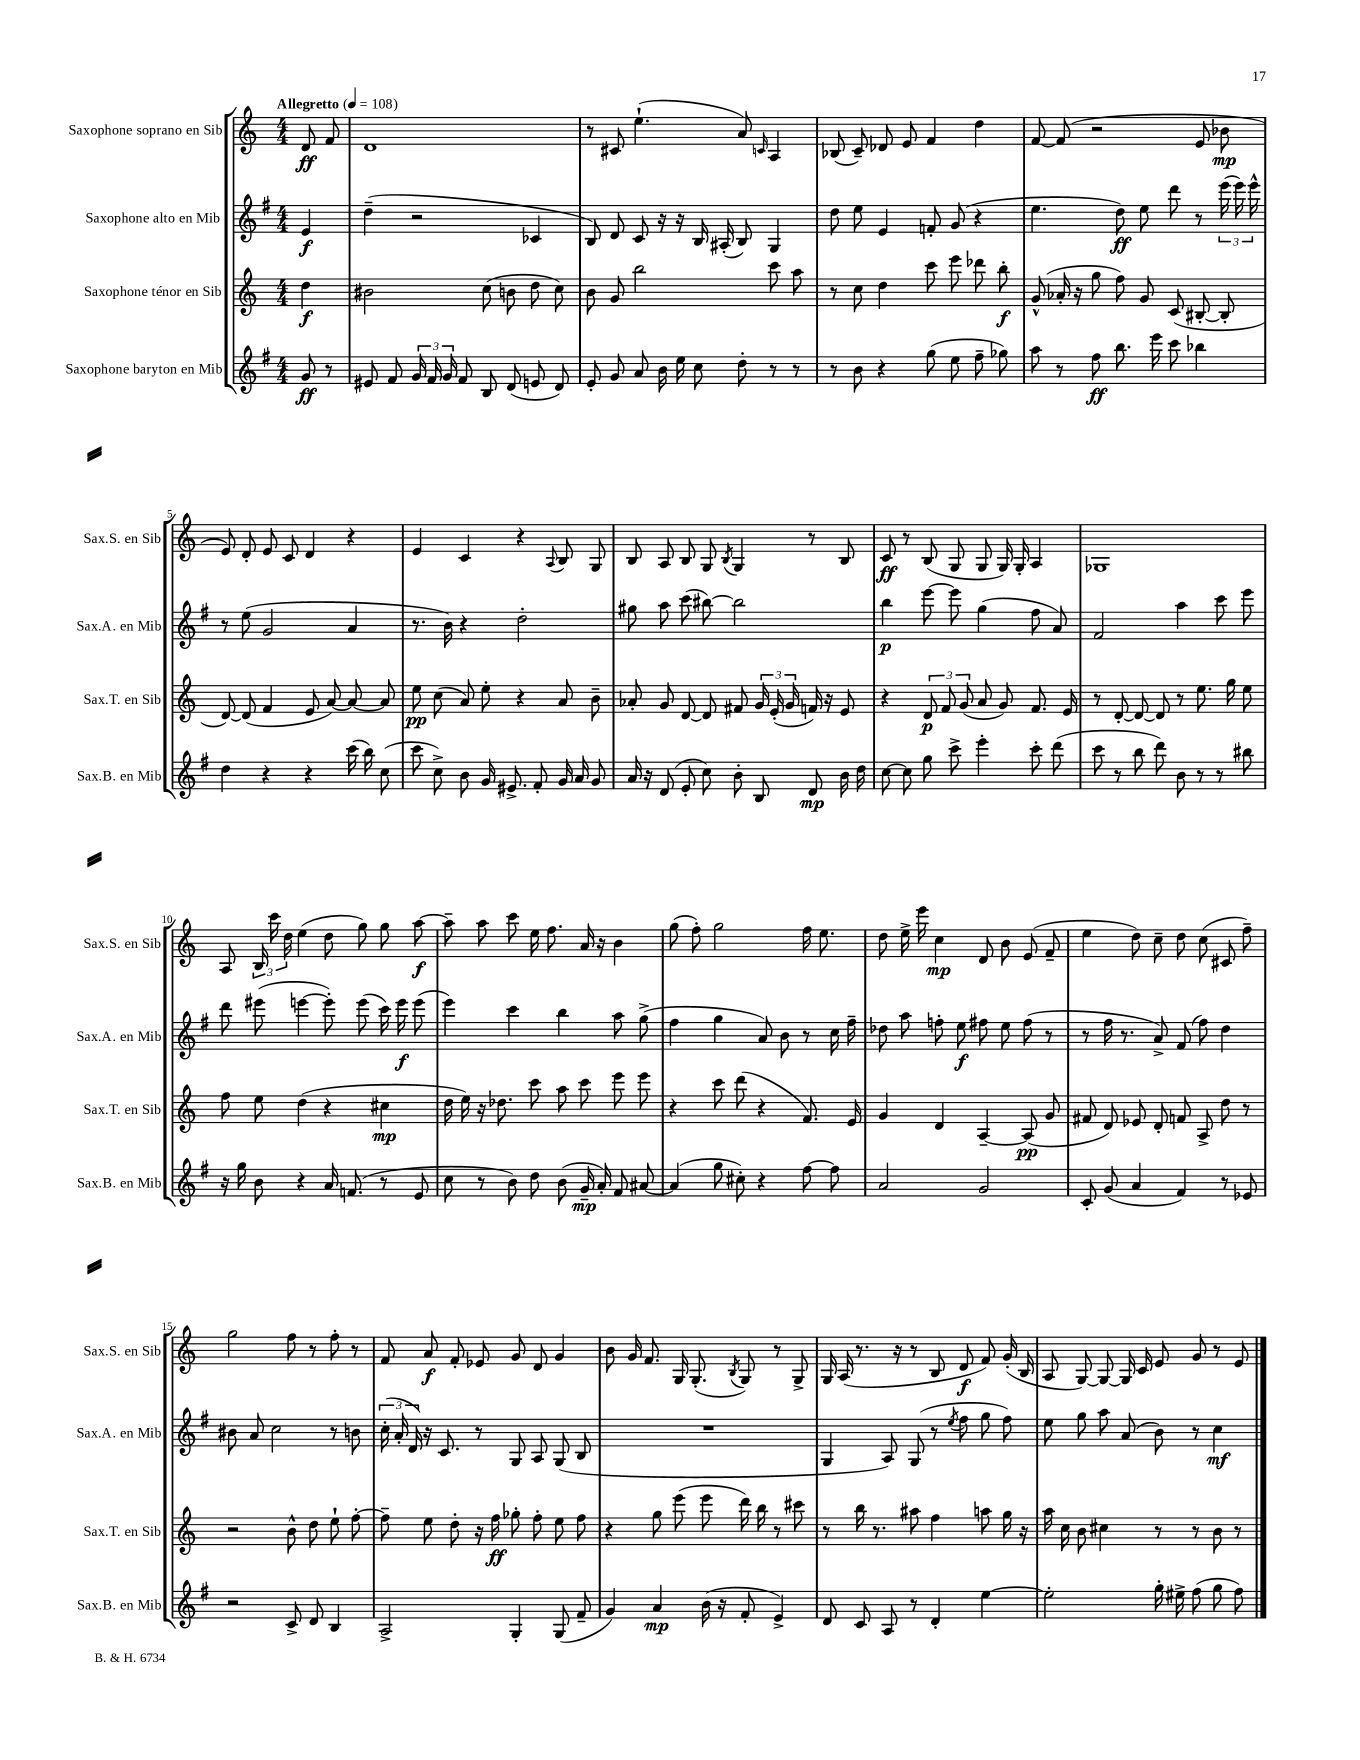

**kern	**dynam	**kern	**dynam	**kern	**dynam	**kern	**dynam
*part4	*part4	*part3	*part3	*part2	*part2	*part1	*part1
*staff4	*staff4	*staff3	*staff3	*staff2	*staff2	*staff1	*staff1
*I"Saxophone baryton en Mib	*	*I"Saxophone ténor en Sib	*	*I"Saxophone alto en Mib	*	*I"Saxophone soprano en Sib	*
*I'Sax.B. en Mib	*	*I'Sax.T. en Sib	*	*I'Sax.A. en Mib	*	*I'Sax.S. en Sib	*
*clefG2	*	*clefG2	*	*clefG2	*	*clefG2	*
*k[f#]	*	*k[]	*	*k[f#]	*	*k[]	*
*M4/4	*	*M4/4	*	*M4/4	*	*M4/4	*
*MM108	*	*MM108	*	*MM108	*	*MM108	*
=	=	=	=	=	=	=	=
!	!	!	!	!	!	!LO:TX:a:B:t=Allegretto	!
8g/	ff	4dd\	f	4e/	f	8d/	ff
8r	.	.	.	.	.	8f/	.
=1	=1	=1	=1	=1	=1	=1	=1
8e#X/	.	2b#X\	.	(4dd~\	.	1d	.
8f#/	.	.	.	.	.	.	.
24g/	.	.	.	2r	.	.	.
24f#/	.	.	.	.	.	.	.
24g/	.	.	.	.	.	.	.
8f#/	.	.	.	.	.	.	.
8B/	.	(8cc\	.	.	.	.	.
(8d/	.	8bn\	.	.	.	.	.
8en/	.	8dd\	.	4c-X/	.	.	.
8d/)	.	8cc\)	.	.	.	.	.
=2	=2	=2	=2	=2	=2	=2	=2
8e'/	.	8b\	.	8B/)	.	8r	.
8g/	.	8g/	.	8d/	.	8c#X/	.
8a/	.	2bb\	.	8c/	.	(4.ee`\	.
16b\	.	.	.	16r	.	.	.
16ee\	.	.	.	16r	.	.	.
8cc\	.	.	.	16B/	.	.	.
.	.	.	.	(16A#X'/	.	.	.
8dd'\	.	.	.	8B/)	.	8a/)	.
.	.	.	.	.	.	16qqcn/	.
8r	.	8ccc\	.	4G/	.	4A/	.
8r	.	8aa\	.	.	.	.	.
=3	=3	=3	=3	=3	=3	=3	=3
8r	.	8r	.	8dd\	.	(8B-X/	.
8b\	.	8cc\	.	8ee\	.	8c~/)	.
4r	.	4dd\	.	4e/	.	8d-X/	.
.	.	.	.	.	.	8e/	.
(8gg\	.	8ccc\	.	8fn'/	.	4f/	.
8ee\	.	8eee\	.	(8g/	.	.	.
8ff#~\	.	8ddd-X\	.	4r	.	4dd\	.
8gg-X\)	.	8bb'\	f	.	.	.	.
=4	=4	=4	=4	=4	=4	=4	=4
8aa\	.	(8g^^/	.	4.ee\	.	[8f/	.
8r	.	16a-X'/	.	.	.	(8f/]	.
.	.	16r	.	.	.	.	.
8ff#\	ff	8gg\	.	.	.	2r	.
8.bb\	.	8ff\)	.	8dd\)	ff	.	.
.	.	8g/	.	8ee\	.	.	.
16eee\	.	.	.	.	.	.	.
8ccc\	.	(8c/	.	8ddd\	.	.	.
4bb-X\	.	[8B#X'/	.	8r	.	8e/	.
.	.	8B#'/]	.	(24eee\	.	8b-X\	mp
.	.	.	.	24eee\)	.	.	.
.	.	.	.	24eee^^\	.	.	.
!!LO:LB:g=z
=5	=5	=5	=5	=5	=5	=5	=5
4dd\	.	[8d/)	.	8r	.	8e/)	.
.	.	(8d/]	.	(8ee\	.	8d'/	.
4r	.	4f/	.	2g/	.	8e/	.
.	.	.	.	.	.	8c/	.
4r	.	8e/	.	.	.	4d/	.
.	.	[8a/)	.	.	.	.	.
(16ccc\	.	8a/_	.	4a/	.	4r	.
16bb\)	.	.	.	.	.	.	.
(8cc\	.	8a/]	.	.	.	.	.
=6	=6	=6	=6	=6	=6	=6	=6
8ccc\	.	8ee\	pp	8.r	.	4e/	.
8cc^\)	.	(8cc\	.	.	.	.	.
.	.	.	.	16b\)	.	.	.
8b\	.	8a/)	.	4r	.	4c/	.
16g/	.	8ee'\	.	.	.	.	.
8.e#X^/	.	.	.	.	.	.	.
.	.	4r	.	2dd'\	.	4r	.
8f#'/	.	.	.	.	.	.	.
.	.	.	.	.	.	8qqA/	.
16g/	.	8a/	.	.	.	8B/	.
16a/	.	.	.	.	.	.	.
8g/	.	8b~\	.	.	.	8G/	.
=7	=7	=7	=7	=7	=7	=7	=7
16a/	.	8a-X'/	.	8gg#X\	.	8B/	.
16r	.	.	.	.	.	.	.
(8d/	.	8g/	.	8aa\	.	8A/	.
8e'/	.	[8d/	.	(8ccc\	.	8B/	.
8cc\)	.	8d/]	.	[8bb#X\)	.	8G/	.
.	.	.	.	.	.	8qB/	.
8b'\	.	8f#X/	.	2bb#\]	.	4G/	.
8B/	.	24g/	.	.	.	.	.
.	.	(24e'/	.	.	.	.	.
.	.	24g/	.	.	.	.	.
8d/	mp	16fn/)	.	.	.	8r	.
.	.	16r	.	.	.	.	.
16b\	.	8e/	.	.	.	8B/	.
16dd\	.	.	.	.	.	.	.
=8	=8	=8	=8	=8	=8	=8	=8
[8cc\	.	4r	.	4bb\	p	8c/	ff
8cc\]	.	.	.	.	.	8r	.
8gg\	.	12d/	p	[8eee\	.	(8B/	.
.	.	12f/	.	.	.	.	.
8ccc^\	.	.	.	8eee\]	.	8G/	.
.	.	(12g/	.	.	.	.	.
4eee'\	.	8a/	.	(4gg\	.	8G/	.
.	.	8g/)	.	.	.	16G/)	.
.	.	.	.	.	.	16G'/	.
8ccc'\	.	8.f/	.	8ff#\	.	4A/	.
(8ddd\	.	.	.	8a/)	.	.	.
.	.	16e/	.	.	.	.	.
=9	=9	=9	=9	=9	=9	=9	=9
8ccc\	.	8r	.	2f#/	.	1G-X	.
8r	.	[8d'/	.	.	.	.	.
8bb\	.	8d/_	.	.	.	.	.
8ddd\)	.	8d/]	.	.	.	.	.
8b\	.	8r	.	4aa\	.	.	.
8r	.	8.ee\	.	.	.	.	.
8r	.	.	.	8ccc\	.	.	.
.	.	16gg\	.	.	.	.	.
8bb#X\	.	8ee\	.	8eee\	.	.	.
!!LO:LB:g=z
=10	=10	=10	=10	=10	=10	=10	=10
16r	.	8ff\	.	8ddd\	.	8A/	.
16gg\	.	.	.	.	.	.	.
8b\	.	8ee\	.	(8eee#X\	.	24B/	.
.	.	.	.	.	.	24ccc\	.
.	.	.	.	.	.	24dd\	.
4r	.	(4dd\	.	[4eeen\	.	(4ee\	.
16a/	.	4r	.	8eee'\])	.	8dd\	.
(8.fn/	.	.	.	.	.	.	.
.	.	.	.	(8eee\	.	8gg\)	.
8r	.	4cc#X\	mp	16ccc\)	.	8gg\	.
.	.	.	.	16eee\	f	.	.
8e/	.	.	.	(8eee\	.	[8aa\	f
=11	=11	=11	=11	=11	=11	=11	=11
8cc\	.	16dd\	.	4eee\)	.	8aa~\]	.
.	.	16ee\)	.	.	.	.	.
8r	.	16r	.	.	.	8aa\	.
.	.	8.dd-X\	.	.	.	.	.
8b\)	.	.	.	4ccc\	.	8ccc\	.
8dd\	.	8ccc\	.	.	.	16ee\	.
.	.	.	.	.	.	8.ff\	.
(8b\	.	8aa\	.	4bb\	.	.	.
16g~/	mp	8ccc\	.	.	.	16a/	.
16a'/)	.	.	.	.	.	16r	.
8f#/	.	8eee\	.	8aa\	.	4b\	.
[8a#X/	.	8eee\	.	(8gg^\	.	.	.
=12	=12	=12	=12	=12	=12	=12	=12
(4a#/]	.	4r	.	4ff#\	.	(8gg\	.
.	.	.	.	.	.	8ff'\)	.
8gg\	.	8ccc\	.	4gg\	.	2gg\	.
8cc#X'\)	.	(8ddd\	.	.	.	.	.
4r	.	4r	.	8a/)	.	.	.
.	.	.	.	8b\	.	.	.
[8ff#\	.	8.f/)	.	8r	.	16ff\	.
.	.	.	.	.	.	8.ee\	.
8ff#\]	.	.	.	16cc\	.	.	.
.	.	16e/	.	16ff#~\	.	.	.
=13	=13	=13	=13	=13	=13	=13	=13
2a/	.	4g/	.	8dd-X\	.	8dd\	.
.	.	.	.	8aa\	.	16ee^\	.
.	.	.	.	.	.	16eee\	.
.	.	4d/	.	8ffn'\	.	4cc\	mp
.	.	.	.	8ee\	f	.	.
2g/	.	[4A~/	.	8ff#X\	.	8d/	.
.	.	.	.	8ee\	.	8b\	.
.	.	(8A/]	pp	(8ff#\	.	(8e/	.
.	.	8g/	.	8r	.	8f~/	.
=14	=14	=14	=14	=14	=14	=14	=14
8c'/	.	8f#X/	.	8r	.	4ee\	.
(8g/	.	8d/)	.	16ff#\	.	.	.
.	.	.	.	8.r	.	.	.
4a/	.	8e-X/	.	.	.	8dd\)	.
.	.	8d'/	.	8a^/)	.	8cc~\	.
4f#/)	.	8fn/	.	(8f#/	.	8dd\	.
.	.	8A^/	.	8ff#\)	.	(8cc\	.
8r	.	8dd\	.	4dd\	.	8c#X/	.
8e-X/	.	8r	.	.	.	8ff~\)	.
!!LO:LB:g=z
=15	=15	=15	=15	=15	=15	=15	=15
2r	.	2r	.	8b#X\	.	2gg\	.
.	.	.	.	8a/	.	.	.
.	.	.	.	2cc\	.	.	.
8c^/	.	8b^^\	.	.	.	8ff\	.
8d/	.	8dd\	.	.	.	8r	.
4B/	.	8ee`\	.	8r	.	8ff'\	.
.	.	[8ff'\	.	8bn\	.	8r	.
=16	=16	=16	=16	=16	=16	=16	=16
2A^/	.	8ff~\]	.	(24cc'\	.	8f/	.
.	.	.	.	24a'/	.	.	.
.	.	.	.	24d/)	.	.	.
.	.	8ee\	.	16r	.	8a/	f
.	.	.	.	8.c/	.	.	.
.	.	8dd'\	.	.	.	8f'/	.
.	.	16r	.	8r	.	8e-X/	.
.	.	16ff\	ff	.	.	.	.
4G'/	.	8gg-X'\	.	8G/	.	8g/	.
.	.	8ff'\	.	8A/	.	8d/	.
(8G/	.	8ee\	.	(8G/	.	4g/	.
8f#~/	.	8ff\	.	8B/	.	.	.
=17	=17	=17	=17	=17	=17	=17	=17
4g/)	.	4r	.	1r	.	8b\	.
.	.	.	.	.	.	16g/	.
.	.	.	.	.	.	8.f/	.
4a/	mp	8gg\	.	.	.	.	.
.	.	(8eee\	.	.	.	16G/	.
.	.	.	.	.	.	(8.G'/	.
(16b\	.	8eee\	.	.	.	.	.
16r	.	.	.	.	.	.	.
.	.	.	.	.	.	8qB/	.
8f#'/	.	16ddd\)	.	.	.	8G/)	.
.	.	16bb\	.	.	.	.	.
4e^/)	.	8r	.	.	.	8r	.
.	.	8ccc#X\	.	.	.	8G^/	.
=18	=18	=18	=18	=18	=18	=18	=18
8d/	.	8r	.	4G/	.	16G/	.
.	.	.	.	.	.	(16A/	.
8c/	.	16bb\	.	.	.	8.r	.
.	.	8.r	.	.	.	.	.
8A/	.	.	.	8A/)	.	.	.
.	.	.	.	.	.	16r	.
8r	.	8aa#X\	.	(8G/	.	8r	.
4d'/	.	4ff\	.	8r	.	8B/	.
.	.	.	.	8qee/	.	.	.
.	.	.	.	8ff#\	.	8d/	f
[4ee\	.	8aan\	.	8gg\	.	8f/)	.
.	.	16gg\	.	8ff#\)	.	(16g'/	.
.	.	16r	.	.	.	16B/	.
=19	=19	=19	=19	=19	=19	=19	=19
2ee'\]	.	16aa\	.	8ee\	.	8A/	.
.	.	16cc\	.	.	.	.	.
.	.	8b\	.	8gg\	.	[8G/)	.
.	.	4cc#X\	.	8aa\	.	8G/_	.
.	.	.	.	(8a/	.	16G/]	.
.	.	.	.	.	.	16c/	.
16gg'\	.	8r	.	8b\)	.	8e/	.
16ee#X^\	.	.	.	.	.	.	.
(8ff#\	.	8r	.	8r	.	8g/	.
8gg\	.	8b\	.	4cc\	mf	8r	.
8ff#\)	.	8r	.	.	.	8e/	.
==	==	==	==	==	==	==	==
*-	*-	*-	*-	*-	*-	*-	*-
